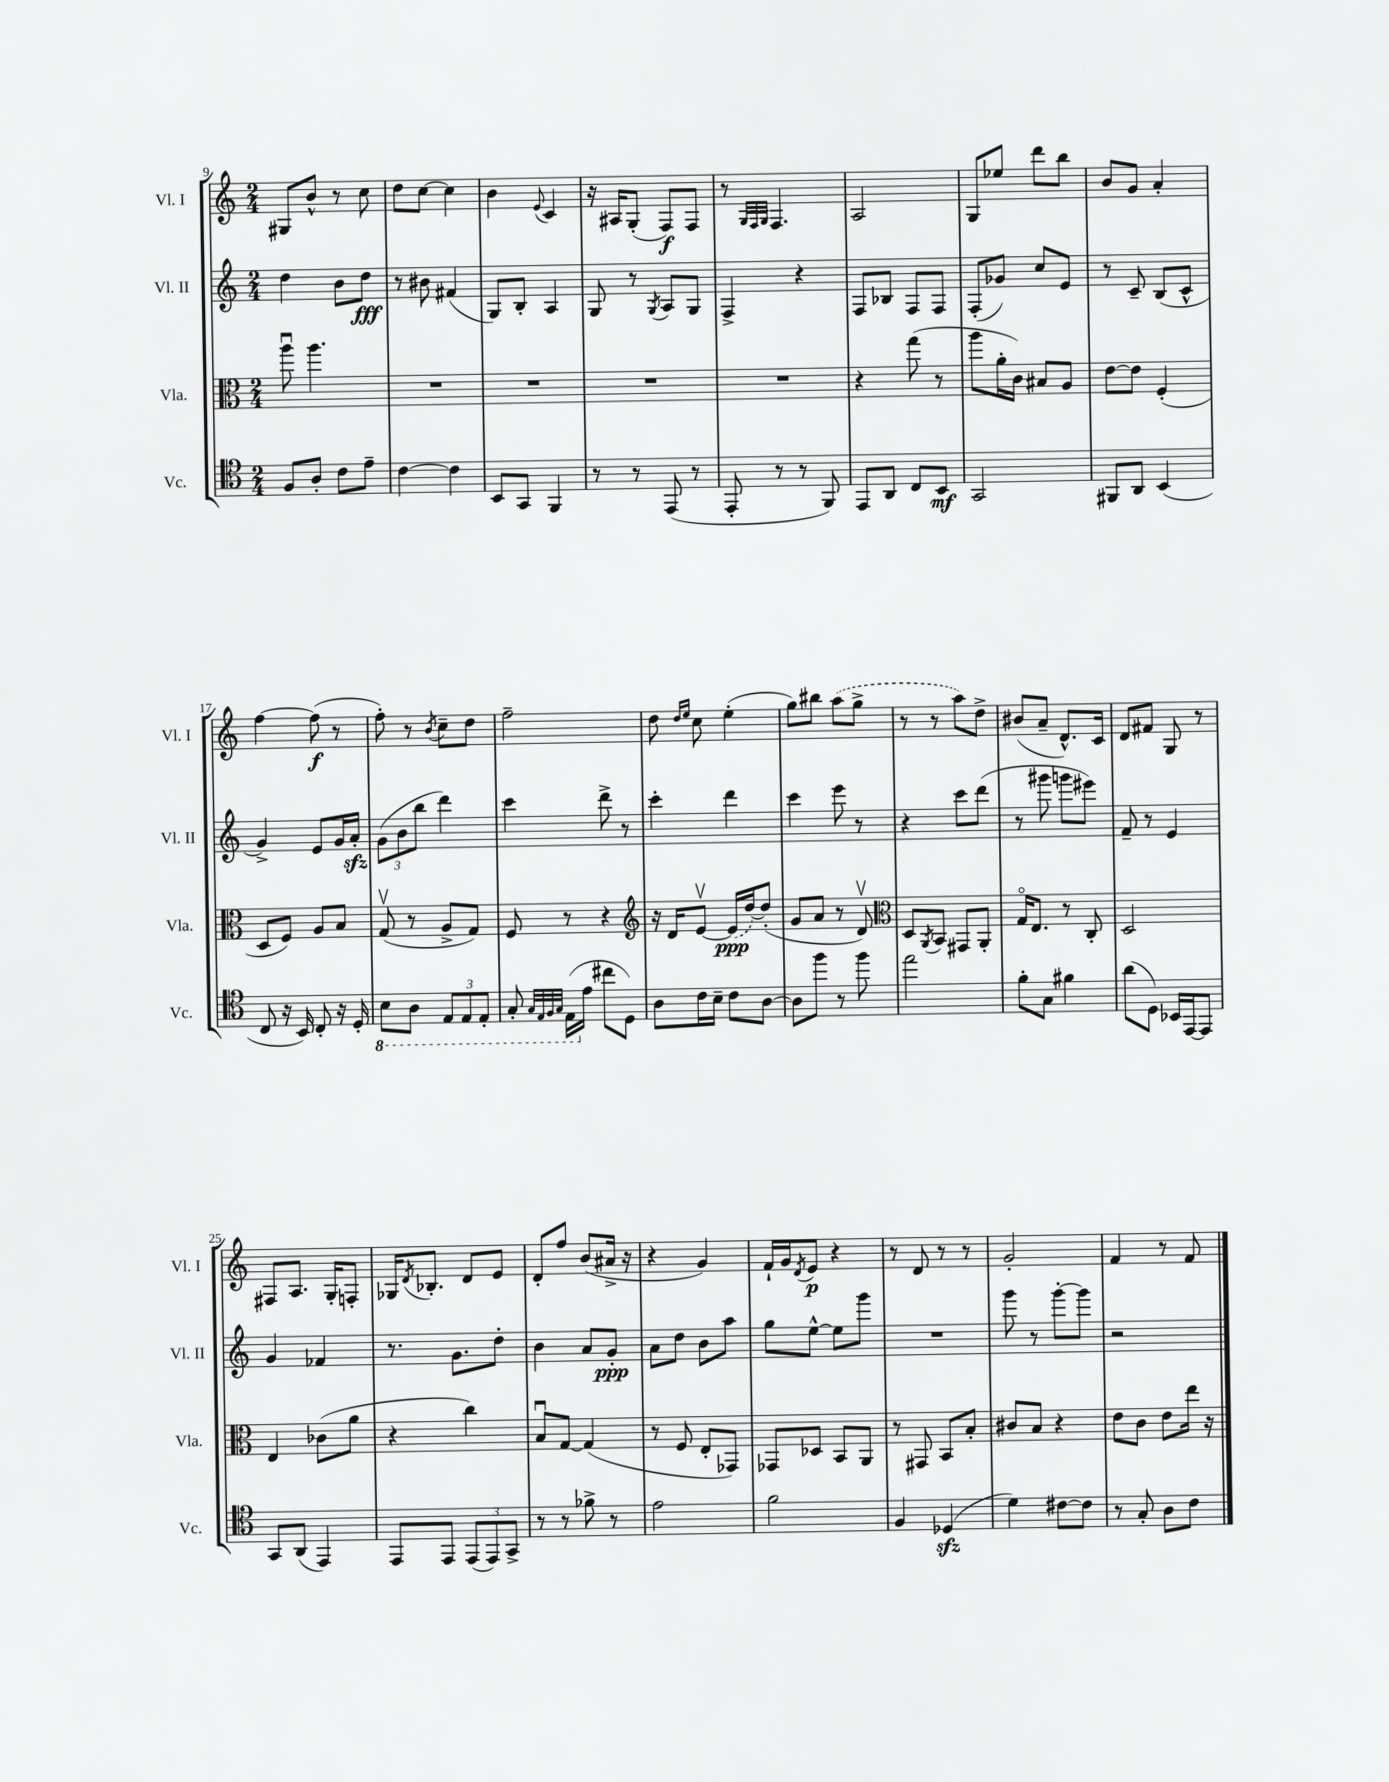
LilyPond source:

<<
\new StaffGroup <<
\new Staff = "s0" \with { instrumentName = "Vl. I" shortInstrumentName = "Vl. I" } {
    \clef treble \key c \major \numericTimeSignature \time 2/4
    gis8 b'8-^ r8 c''8 |
    d''8 c''8~ c''4 |
    b'4 \appoggiatura { e'8 } c'4 |
    r16 ais16 g8-.( f8\f) f8 |
    r8 \grace { g32 f32 g32 } f4. |
    a2 |
    g8 ees''8 d'''8 b''8 |
    b'8 g'8 a'4-. |
    f''4~ f''8\f( r8 |
    f''8-.) r8 \acciaccatura { b'8 } c''8-- d''8 |
    f''2-- |
    d''8 \grace { d''16 e''16 } c''8 e''4-.( |
    g''8) bis''8 \once \slurDashed a''8( g''8-> |
    r8 r8 a''8) d''8-> |
    bis'8( a'8-- d'8.-^) c'16 |
    d'8 fis'8 g8 r8 |
    fis8 a8. g16-. f8-. |
    ges16 \acciaccatura { d'8 } bes8.-. d'8 e'8 |
    d'8-. f''8 b'8( ais'16-> r16 |
    r4 g'4) |
    f'16-! g'16 \acciaccatura { d'8 } e'8\p r4 |
    r8 d'8 r8 r8 |
    g'2-. |
    f'4 r8 f'8 \bar "|." |
}
\new Staff = "s1" \with { instrumentName = "Vl. II" shortInstrumentName = "Vl. II" } {
    \clef treble \key c \major \numericTimeSignature \time 2/4
    d''4 b'8 d''8\fff |
    r8 bis'8 fis'4( |
    g8) b8-. a4 |
    g8 r8 \acciaccatura { g8 } a8 g8 |
    f4-> r4 |
    f8 bes8 f8 f8 |
    f8-.( ges'8) c''8 e'8 |
    r8 c'8-- b8( c'8-^ |
    g'4->) e'8 g'16 a'16-.\sfz |
    \tuplet 3/2 { g'8( b'8 b''8 } d'''4) |
    c'''4 d'''8-> r8 |
    c'''4-. d'''4 |
    c'''4 e'''8 r8 |
    r4 c'''8 d'''8( |
    r8 gis'''8 g'''8 eis'''8) |
    f'8-- r8 e'4 |
    g'4 fes'4 |
    r8. g'8. d''8-. |
    b'4 a'8 g'8-.\ppp |
    a'8 d''8 b'8 a''8 |
    g''8 e''8~-^ e''8 g'''8 |
    R2 |
    g'''8 r8 g'''8~-. g'''8 |
    r2 \bar "|." |
}
\new Staff = "s2" \with { instrumentName = "Vla." shortInstrumentName = "Vla." } {
    \clef alto \key c \major \numericTimeSignature \time 2/4
    a''8\downbow a''4. |
    R2 |
    R2 |
    R2 |
    R2 |
    r4 g''8( r8 |
    a''8 a'16-. c'16) bis8 a8 |
    e'8~ e'8 f4-.( |
    d8 f8) a8 b8 |
    g8\upbow( r8 a8-> g8) |
    f8 r8 r4 |
    \clef treble r16 d'16 e'8~\upbow \once \slurDashed e'16\ppp( d''16~) d''8-.( |
    g'8 a'8 r8 d'8\upbow) |
    \clef alto d8 \acciaccatura { a,8 } b,8 gis,8 a,8-. |
    g16\flageolet e8. r8 c8-. |
    d2 |
    e4 ces'8( a'8 |
    r4 c''4) |
    b8\downbow g8~ g4( |
    r8 f8 e8-. ges,8) |
    ges,8 des8 b,8 a,8 |
    r8 gis,8 b,8 b8-. |
    cis'8 b8 r4 |
    e'8 c'8 e'8 e''16 r16 \bar "|." |
}
\new Staff = "s3" \with { instrumentName = "Vc." shortInstrumentName = "Vc." } {
    \clef tenor \key c \major \numericTimeSignature \time 2/4
    f8 a8-. c'8 e'8-- |
    c'4~ c'4 |
    b,8 g,8 f,4 |
    r8 r8 e,8( r8 |
    e,8-. r8 r8 f,8) |
    e,8 a,8 c8 b,8\mf |
    g,2 |
    fis,8 a,8 b,4( |
    c8 r16 b,16) c8-. r16 d16-. |
    \ottava #-1 b,8 a,8 \tuplet 3/2 { e,8 e,8 e,8-. } |
    g,8-. \grace { g,32 e,32 f,32 g,32 } e,16( \ottava #0 e'16 cis''8 d8) |
    a8 c'16 b16-- c'8 a8~ |
    a8 f''8 r8 f''8 |
    e''2 |
    f'8-. g8 fis'4 |
    a'8( d8) bes,16 e,16~ e,8 |
    g,8 a,8( e,4) |
    e,8 e,8 \tuplet 3/2 { e,8( e,8) g,8-> } |
    r8 r8 fes'8-> r8 |
    e'2 |
    f'2 |
    f4 des4\sfz( |
    d'4) cis'8~ cis'8 |
    r8 g8-. a8 c'8 \bar "|." |
}
>>
>>
\layout { \context { \Score currentBarNumber = #9 } }
